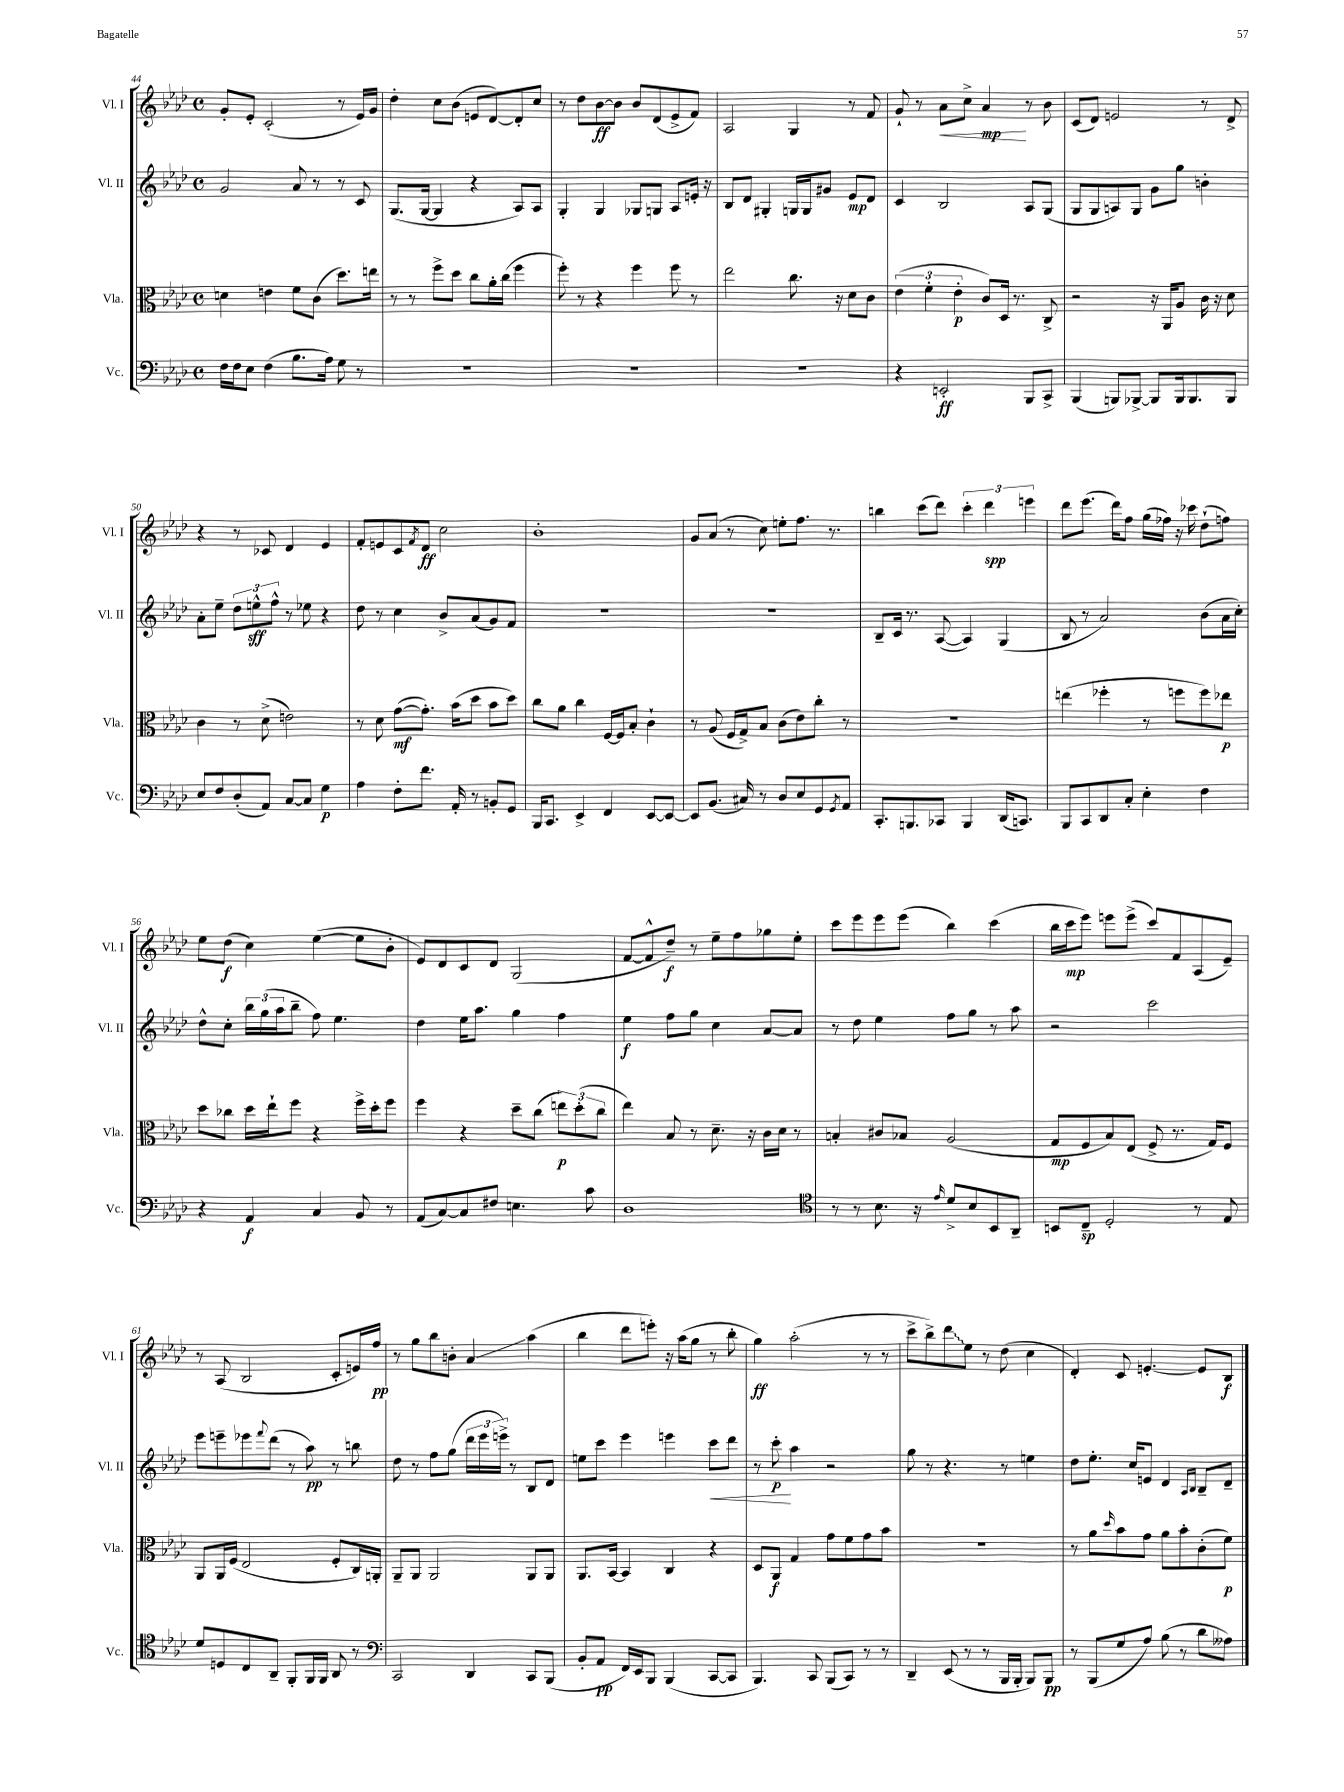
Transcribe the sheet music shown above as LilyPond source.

<<
\new StaffGroup <<
\new Staff = "s0" \with { instrumentName = "Vl. I" shortInstrumentName = "Vl. I" } {
    \clef treble \key aes \major \defaultTimeSignature \time 4/4
    g'8-. ees'8-. c'2-.( r8 ees'16) g'16 |
    des''4-. c''8 bes'8( e'8 des'8~) des'8-. c''8 |
    r8 des''8 bes'8~\ff bes'8 bes'8 des'8( ees'8-> f'8) |
    aes2 g4 r8 f'8 |
    g'8-! r8 aes'8\< c''8-> aes'4\mp\! r8 bes'8 |
    c'8( des'8) e'2 r8 des'8-> |
    r4 r8 ces'8 des'4 ees'4 |
    f'8-. e'8 c'8 \acciaccatura { f'8 } des'8\ff c''2 |
    bes'1-. |
    g'8 aes'8( r8 c''8) e''8-. f''8. r8. |
    b''4 c'''8( des'''8) \tuplet 3/2 { c'''4-. des'''4\spp e'''4 } |
    des'''8 ees'''8.( des'''16) f''8 g''16( fes''16) r16 ces'''16 des''8-!( f''8) |
    ees''8 des''8\f( c''4) ees''4~( ees''8 bes'8-. |
    ees'8) des'8 c'8 des'8 g2( |
    f'8~ f'8-^ des''8--\f) r8 ees''8-- f''8 ges''8 ees''8-. |
    c'''8 ees'''8 ees'''8 ees'''8( bes''4) c'''4( |
    bes''16 c'''16\mp ees'''8) e'''8 e'''8->( c'''8) f'8 aes8( ees'8--) |
    r8 aes8( bes2 c'8-. e'16) f''16\pp |
    r8 g''8 bes''8 b'8-. aes'4\glissando aes''4( |
    bes''4 des'''8 e'''8-.) r16 aes''16( g''8 r8 bes''8-. |
    g''4\ff) aes''2-.( r8 r8 |
    c'''8-> bes''8->) \once \override Glissando.style = #'zigzag des'''8\glissando ees''8 r8 des''8( c''4 |
    des'4-.) c'8 e'4.~-. e'8 bes8\f \bar "|." |
}
\new Staff = "s1" \with { instrumentName = "Vl. II" shortInstrumentName = "Vl. II" } {
    \clef treble \key aes \major \defaultTimeSignature \time 4/4
    g'2 aes'8 r8 r8 c'8 |
    g8.( g16~ g4 r4 aes8) aes8 |
    g4-. g4 ges8 g8 aes8 e'16-. r16 |
    bes8 des'8 gis4-. g16 g16 gis'8 ees'8\mp des'8 |
    c'4 bes2 aes8 g8( |
    g8 g8 a8) g8 g'8 g''8 b'4-. |
    aes'8-. ees''8-- \tuplet 3/2 { des''8 e''8-^\sff f''8-^ } r8 ees''8 r4 |
    des''8 r8 c''4 bes'8-> aes'8( g'8) f'8 |
    R1 |
    R1 |
    bes8-- c'16 r8. aes8~( aes4) g4( |
    bes8 r8 aes'2) bes'8( aes'16 c''16-.) |
    des''8-^ c''8-. \tuplet 3/2 { bes''16 g''16( aes''16 } bes''8-- f''8) ees''4. |
    des''4 ees''16 aes''8. g''4 f''4 |
    ees''4\f f''8 g''8 c''4 aes'8~ aes'8 |
    r8 des''8 ees''4 f''8 g''8 r8 aes''8 |
    r2 c'''2 |
    ees'''8 e'''8-- ees'''8 \appoggiatura { f'''8 } des'''8( r8 aes''8\pp) r8 b''8 |
    des''8 r8 f''8 g''8( \tuplet 3/2 { des'''16 ees'''16 e'''16->) } r8 bes8 des'8 |
    e''8 c'''8 ees'''4 e'''4 c'''8\< des'''8 |
    r8 c'''8-.\p\! aes''4 r2 |
    g''8 r8 r4. r8 e''4 |
    des''8 ees''8.-. c''16 e'8 des'4 \grace { aes16 bes16 } bes8-- des'8-- \bar "|." |
}
\new Staff = "s2" \with { instrumentName = "Vla." shortInstrumentName = "Vla." } {
    \clef alto \key aes \major \defaultTimeSignature \time 4/4
    d'4 e'4 f'8 c'8( des''8.) e''16 |
    r8 r8 f''8-> des''8 c''8 aes'16-. c''16( f''4 |
    f''8-.) r8 r4 f''4 f''8 r8 |
    ees''2 c''8. r16 des'8 c'8 |
    \tuplet 3/2 { ees'4( f'4-. ees'4-.\p } c'8) des16 r8. c8-> |
    r2 r16 aes,16 aes8 c'16 r16 des'8 |
    c'4 r8 des'8->( e'2) |
    r8 des'8 g'8~\mf( g'8.-.) bes'16( des''8 bes'8 des''8) |
    c''8 aes'8 c''4 f16~ f16 bes8-. c'4-! |
    r8 aes8( f16 g16->) bes8 c'8( ees'8) c''8-. r8 |
    R1 |
    e''4( fes''4-. r8 f''8 f''8) ees''8\p |
    des''8 ces''8 des''16 ees''16-! f''8 r4 f''16-> des''16-. f''8 |
    f''4 r4 des''8-- c''8( \tuplet 3/2 { e''8\p) des''8-.( c''8 } |
    ees''4) bes8 r8 des'8.-- r16 c'16 des'16 r8 |
    b4-. cis'8 bes8 aes2( |
    g8\mp f8 bes8) ees8( f8-> r8. g16) f8 |
    aes,8 aes,16 f16( ees2 f8-. c16) a,16-. |
    aes,8-- aes,8 aes,2 aes,8 aes,8 |
    aes,8. bes,16~ bes,4 c4 r4 |
    des8 aes,8\f g4 g'8 f'8 g'8 bes'8 |
    R1 |
    r8 aes'8 \grace { des''16 } bes'8 g'8 aes'8 bes'8-. c'8-.( f'8\p) \bar "|." |
}
\new Staff = "s3" \with { instrumentName = "Vc." shortInstrumentName = "Vc." } {
    \clef bass \key aes \major \defaultTimeSignature \time 4/4
    f16 f16 ees8 f4( bes8. aes16) g8 r8 |
    R1 |
    R1 |
    R1 |
    r4 e,2-.\ff bes,,8 c,8-> |
    bes,,4( b,,8) bes,,8~-> bes,,8 bes,,16 bes,,8. bes,,8 |
    ees8 f8 des8-.( aes,8) c8~ c8 g4\p |
    aes4 f8-. f'8. aes,16-. r8 b,8-. g,8 |
    bes,,16 c,8. ees,4-> f,4 ees,8~ ees,8~ |
    ees,8 bes,8.( cis16) r8 des8 ees8 g,8 \acciaccatura { g,8 } aes,8 |
    c,8.-. b,,8. ces,8 b,,4 des,16( c,8.) |
    bes,,8 c,8 des,8 c8-. ees4-. f4 |
    r4 aes,4\f c4 bes,8 r8 |
    aes,8( c8~) c8 fis8 e4. c'8 |
    des1 |
    \clef tenor r8 r8 bes8. r16 \grace { ees'16 } des'8-> bes8 bes,8 aes,8-- |
    b,8 c8--\sp des2-. r8 ees8 |
    des'8 d8 c8 aes,8-- f,8-. f,16 f,16 aes,8 r8 |
    \clef bass c,2 des,4 c,8 bes,,8( |
    bes,8-. aes,8\pp f,16) ees,16 bes,,8 bes,,4( c,8~ c,8 |
    bes,,4.) c,8 bes,,8( c,8) r8 r8 |
    des,4-- ees,8( r8 r8 bes,,16 bes,,16-. bes,,8) bes,,8\pp |
    r8 bes,,8( g8 aes8) bes8( r8 des'8 aeses8) \bar "|." |
}
>>
>>
\layout { \context { \Score currentBarNumber = #44 } }
